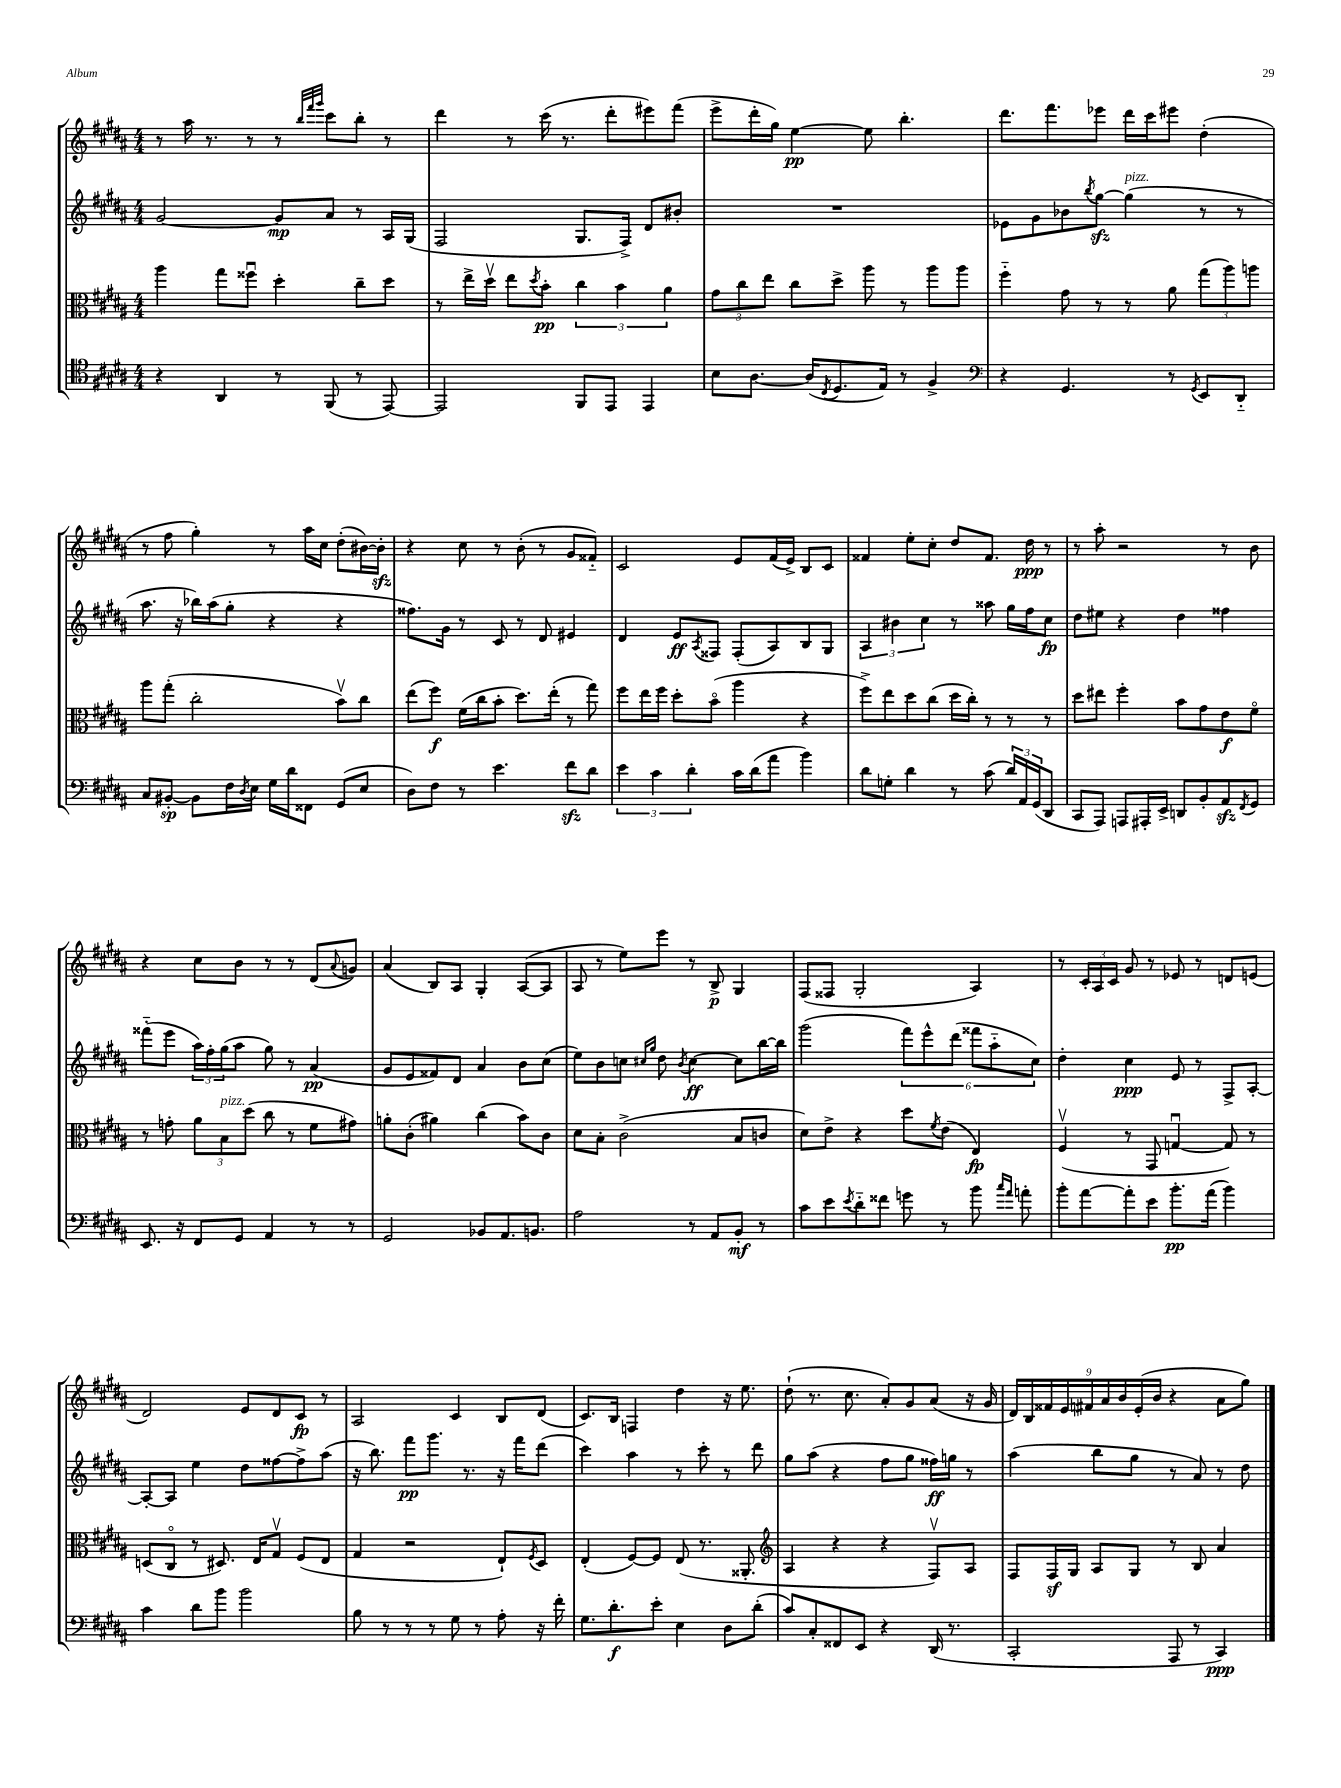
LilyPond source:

<<
\new StaffGroup <<
\new Staff = "s0" {
    \clef treble \key b \major \numericTimeSignature \time 4/4
    r8 ais''16 r8. r8 r8 \grace { b''32 fis'''32 gis'''32 } cis'''8 b''8-. r8 |
    dis'''4 r8 cis'''16( r8. dis'''8-. eis'''8) fis'''8( |
    e'''8-> dis'''16-. gis''16) e''4~\pp e''8 b''4.-. |
    dis'''8. fis'''8. ees'''8 dis'''16 cis'''16 eis'''8 dis''4-.( |
    r8 fis''8 gis''4-.) r8 ais''16 cis''16 dis''8-.( bis'16~) bis'16-.\sfz |
    r4 cis''8 r8 b'8-.( r8 gis'8 fisis'8-_) |
    cis'2 e'8 fis'16( e'16->) b8 cis'8 |
    fisis'4 e''8-. cis''8-. dis''8 fisis'8. dis''16\ppp r8 |
    r8 ais''8-. r2 r8 b'8 |
    r4 cis''8 b'8 r8 r8 dis'8( \appoggiatura { ais'8 } g'8) |
    ais'4( b8) ais8 gis4-. ais8~( ais8 |
    ais8 r8 e''8) e'''8 r8 b8->\p gis4 |
    fis8( fisis8 gis2-. ais4) |
    r8 \tuplet 3/2 { cis'16-. ais16 cis'16 } gis'8 r8 ees'8 r8 d'8 e'8( |
    dis'2) e'8 dis'8 cis'8\fp r8 |
    ais2 cis'4 b8 dis'8( |
    cis'8.) b16 f4 dis''4 r16 e''8. |
    dis''8-!( r8. cis''8. ais'8-.) gis'8 ais'8( r16 gis'16 |
    \tuplet 9/8 { dis'16) b16 fisis'16 e'16 fis'16 ais'16 b'16 e'16-.( b'16 } r4 ais'8 gis''8) \bar "|." |
}
\new Staff = "s1" {
    \clef treble \key b \major \numericTimeSignature \time 4/4
    gis'2~ gis'8\mp ais'8 r8 ais16 gis16( |
    fis2 gis8. fis16->) dis'8 bis'8-. |
    R1 |
    ees'8 gis'8 bes'8 \acciaccatura { b''8 } gis''8~\sfz gis''4^\markup { \italic "pizz." }( r8 r8 |
    ais''8. r16 bes''16) ais''16( gis''8-. r4 r4 |
    fisis''8.) gis'16 r8 cis'8 r8 dis'8 eis'4 |
    dis'4 e'8\ff \acciaccatura { ais8 } fisis8 fisis8-.( ais8) b8 gis8 |
    \tuplet 3/2 { ais4 bis'4 cis''4 } r8 aisis''8 gis''16 fis''16 cis''8\fp |
    dis''8 eis''8 r4 dis''4 fisis''4 |
    fisis'''8-_( e'''8 \tuplet 3/2 { ais''16) fis''16-. gis''16( } ais''8 gis''8) r8 ais'4\pp( |
    gis'8 e'8 fisis'8) dis'8 ais'4 b'8 cis''8( |
    e''8) b'8 c''8 \grace { cis''16 gis''16 } dis''8 \acciaccatura { b'8 } cis''4~\ff cis''8 b''16~ b''16 |
    gis'''2( \tuplet 6/4 { fis'''8) e'''8-^ dis'''8( fisis'''8 ais''8-_ cis''8) } |
    dis''4-. cis''4\ppp e'8 r8 fis8-> ais8~-. |
    ais8~-. ais8 e''4 dis''8 fisis''8~ fisis''8-> ais''8( |
    r16 b''8.) fis'''8\pp gis'''8. r8. r16 fis'''16 dis'''8( |
    cis'''4) ais''4 r8 cis'''8-. r8 dis'''8 |
    gis''8 ais''8( r4 fis''8 gis''8 fisis''16\ff) g''16 r8 |
    ais''4( b''8 gis''8 r8 ais'8) r8 dis''8 \bar "|." |
}
\new Staff = "s2" {
    \clef alto \key b \major \numericTimeSignature \time 4/4
    ais''4 gis''8 fisis''8\downbow dis''4-. cis''8-- dis''8 |
    r8 e''16-> dis''16\upbow e''8 \acciaccatura { dis''8 } b'8-.\pp \tuplet 3/2 { cis''4 b'4 ais'4 } |
    \tuplet 3/2 { gis'8 cis''8 e''8 } cis''8 dis''8-> ais''8 r8 ais''8 ais''8 |
    fis''4-_ gis'8 r8 r8 ais'8 \tuplet 3/2 { gis''8( ais''8) a''8 } |
    ais''8 gis''8-.( cis''2-. b'8\upbow) cis''8 |
    e''8( fis''8\f) fis'16( cis''16 b'8-. dis''8.) e''16-.( r8 gis''8) |
    fis''8 e''16 fis''16 dis''8-. b'8\flageolet( ais''4 r4 |
    fis''8->) e''8 dis''8 cis''8( dis''16 cis''16-.) r8 r8 r8 |
    dis''8 eis''8 fis''4-. b'8 gis'8 e'8\f fis'8\flageolet |
    r8 g'8-. \tuplet 3/2 { ais'8 b8^\markup { \italic "pizz." } dis''8( } cis''8 r8 fis'8 gis'8) |
    a'8-. cis'8-.( ais'4) cis''4( b'8) cis'8 |
    dis'8 b8-. cis'2->( b8 c'8 |
    dis'8) e'8-> r4 dis''8 \acciaccatura { fis'8 } e'8( e4\fp) |
    fis4\upbow( r8 gis,8 g4~\downbow g8) r8 |
    d8( cis8\flageolet r8 dis8.) e16 gis8\upbow fis8( e8 |
    gis4 r2 e8-!) \acciaccatura { fis8 } dis8 |
    e4-.( fis8~) fis8 e8( r8. aisis,8.-. |
    \clef treble ais4 r4 r4 fis8\upbow) ais8 |
    fis8 fis16\sf gis16 ais8 gis8 r8 b8 ais'4 \bar "|." |
}
\new Staff = "s3" {
    \clef tenor \key b \major \numericTimeSignature \time 4/4
    r4 ais,4 r8 fis,8( r8 e,8~) |
    e,2 fis,8 e,8 e,4 |
    b8 ais8.~ ais16( \acciaccatura { cis8 } dis8. e16) r8 fis4-> |
    \clef bass r4 gis,4. r8 \acciaccatura { gis,8 } e,8 dis,8-_ |
    cis8 bis,8~-.\sp bis,8 fis16 \acciaccatura { dis8 } e16 gis16 dis'16 fisis,8 gis,8( e8 |
    dis8) fis8 r8 e'4. fis'8\sfz dis'8 |
    \tuplet 3/2 { e'4 cis'4 dis'4-. } cis'16 dis'16( ais'8 b'4) |
    dis'8 g8-. dis'4 r8 cis'8( \tuplet 3/2 { dis'16) ais,16 gis,16( } dis,8 |
    cis,8 ais,,8) a,,8 ais,,16-. e,16-> d,8 b,8-. ais,8\sfz \acciaccatura { fis,8 } gis,8 |
    e,8. r16 fis,8 gis,8 ais,4 r8 r8 |
    gis,2 bes,8 ais,8. b,8. |
    ais2 r8 ais,8 b,8-.\mf r8 |
    cis'8 e'8 \acciaccatura { e'8 } dis'8-_ fisis'8 g'8 r8 b'8 \grace { cis''16 ais'16 } a'8-. |
    b'8-. ais'8~ ais'8-. e'8 b'8.-.\pp ais'16( b'4) |
    cis'4 dis'8 b'8 b'2 |
    b8 r8 r8 r8 gis8 r8 ais8-. r16 fis'16-. |
    gis8. dis'8.-.\f e'8-. e4 dis8 dis'8-.( |
    cis'8) cis8-. fisis,8 e,8 r4 dis,16( r8. |
    cis,2-. ais,,8 r8 cis,4\ppp) \bar "|." |
}
>>
>>
\layout { \context { \Score \remove "Bar_number_engraver" } }
